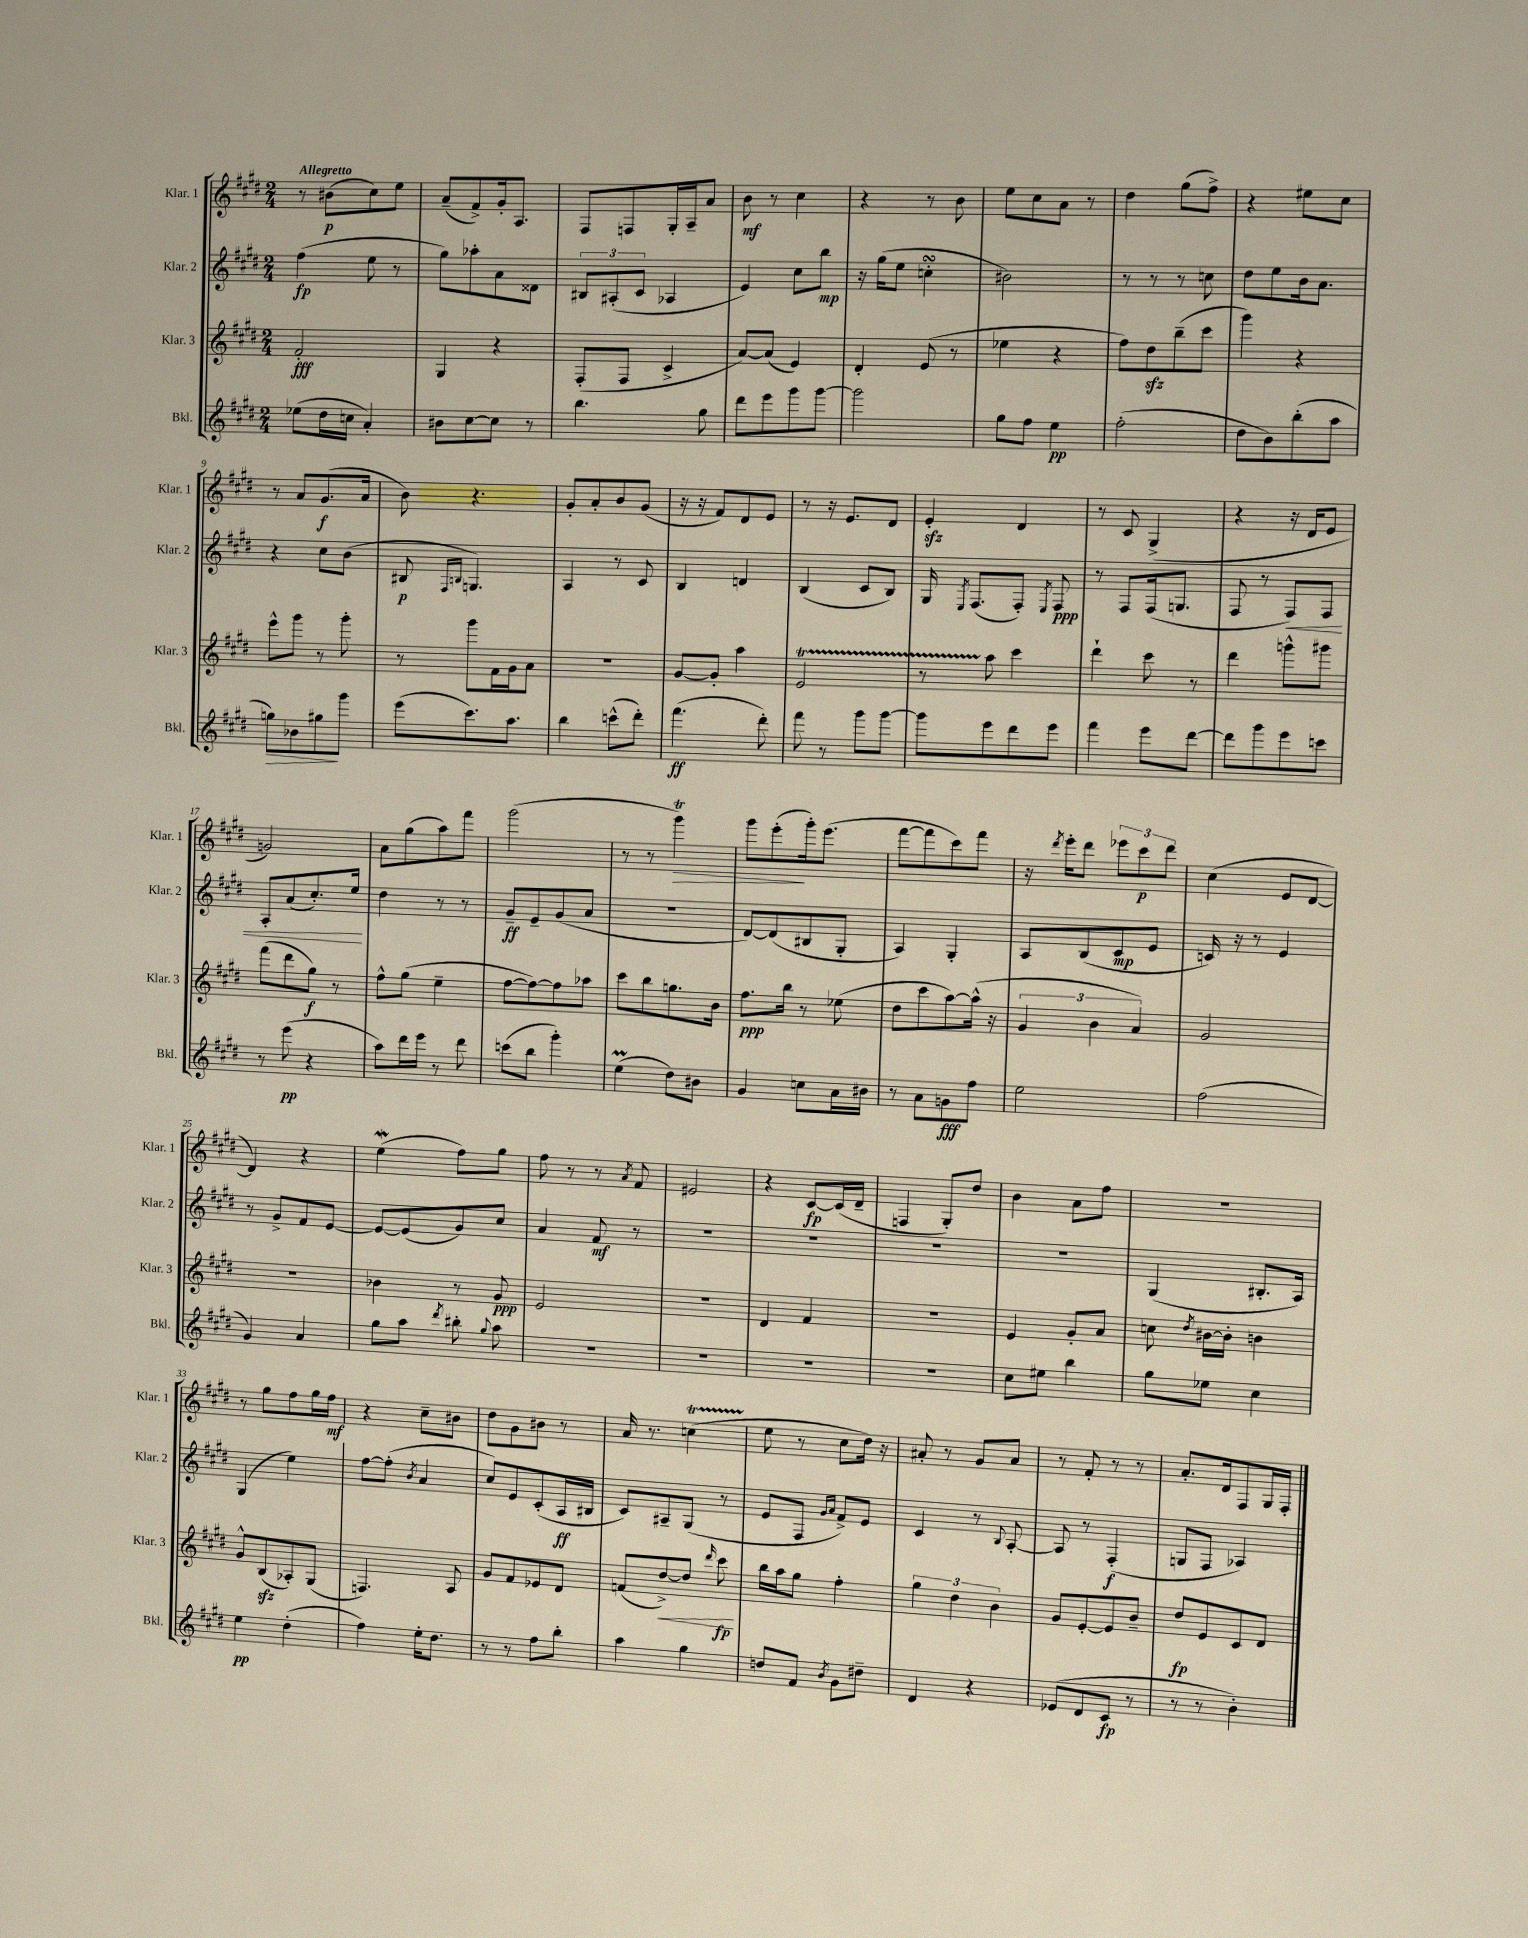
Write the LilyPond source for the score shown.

<<
\new StaffGroup <<
\new Staff = "s0" \with { instrumentName = "Klar. 1" shortInstrumentName = "Klar. 1" } {
    \clef treble \key e \major \numericTimeSignature \time 2/4 \tempo "Allegretto"
    \autoBeamOff r8 bis'8[\p( cis''8) e''8] |
    a'8[--( fis'8->) gis'16-. a8.] |
    fis8[ f8 gis16-. a16-- a'8] |
    b'8\mf r8 cis''4 |
    r4 r8 b'8 |
    e''8[ cis''8 a'8] r8 |
    dis''4 gis''8[( fis''8]->) |
    r4 eis''8[ cis''8] |
    r8 a'8[ gis'8.\f( a'16] |
    b'8) r4. |
    gis'8[-. a'8-. b'8 gis'8]( |
    r16 r16 fis'8[) dis'8 e'8] |
    r8 r16 e'8.[ dis'8] |
    e'4-.\sfz dis'4 |
    r8 cis'8 gis4->( |
    r4 r16 dis'16[ e'8] |
    g'2) |
    a'8[ gis''8( a''8) fis'''8] |
    gis'''2( |
    r8 r8 gis'''4\trill\>) |
    gis'''8[ e'''8-.\!( gis'''16-.) e'''8.]( |
    fis'''8[~ fis'''8 cis'''8) fis'''8] |
    r16 \acciaccatura { dis'''8 } e'''16[-. dis'''8] \tuplet 3/2 { ees'''8[ cis'''8\p dis'''8] } |
    cis''4( e'8[ dis'8]~ |
    dis'4) r4 |
    e''4\mordent( fis''8[) gis''8] |
    fis''8 r8 r8 \acciaccatura { a'8 } fis'8 |
    eis'2 |
    r4 cis'8[~\fp cis'16( dis'16]-- |
    f4 gis8[-.) dis''8] |
    b'4 a'8[ fis''8] |
    R2 |
    r8 gis''8[ fis''8 gis''16 fis''16]\mf |
    r4 cis''8[-- bis'8] |
    dis''8[ gis'8 bis'8] r8 |
    a'16 r8. c''4\startTrillSpan( |
    e''8\stopTrillSpan r8 cis''8[ dis''16]) r16 |
    ais'8-. r8 gis'8[ ais'8] |
    r8 fis'8-. r8 r8 |
    a'8.[-. dis'16 fis8 gis16 fis16]-. \bar "|." |
}
\new Staff = "s1" \with { instrumentName = "Klar. 2" shortInstrumentName = "Klar. 2" } {
    \clef treble \key e \major \numericTimeSignature \time 2/4
    \autoBeamOff fis''4\fp( e''8 r8 |
    gis''8[) aes''8-. a'8 disis'8] |
    \tuplet 3/2 { bis8[ ais8-.( cis'8] } aes4 |
    e'4) cis''8[ b''8]\mp |
    r16 gis''16[( e''8] c''4-.\turn |
    bis'2) |
    r8 r8 r8 c''8 |
    dis''8[ e''8 b'16 a'8.] |
    r4 cis''8[ b'8]( |
    bis8\p \grace { fis16[ b16] } g4.) |
    a4 r8 cis'8 |
    b4 d'4 |
    b4( cis'8[ b8]) |
    gis16 \acciaccatura { e8 } fis8.[( fis8]-.) \acciaccatura { e8 } fis8\ppp |
    r8 fis8[ fis16( g8.] |
    fis8 r8 fis8[\<) fis8] |
    a8[-. a'8( cis''8.-.) e''16]\! |
    dis''4 r8 r8 |
    gis'8[--\ff e'8-- gis'8( a'8] |
    r2 |
    dis'8[~) dis'8( bis8 gis8]-. |
    a4) gis4-. |
    a8[ b8( cis'8\mp e'8] |
    c'16) r16 r8 e'4 |
    r8 gis'8[-> fis'8 e'8]~ |
    e'8[~ e'8( gis'8) cis''8] |
    a'4 fis'8\mf r8 |
    R2 |
    R2 |
    R2 |
    R2 |
    gis4( bis8.[-. a16]) |
    gis4( e''4) |
    fis''8[~ fis''8]-.( \acciaccatura { b'8 } a'4 |
    cis''8[) e'8 cis'8-.( a16\ff bis16] |
    cis'8[) ais8-- gis8]( r8 |
    e'8[ fis8] \grace { gis'16[ a'16] } fis'8[->) e'8] |
    cis'4 r8 \appoggiatura { b8 } a8~-. |
    a8 r8 fis4-.\f( |
    g8[ fis8] aes4) \bar "|." |
}
\new Staff = "s2" \with { instrumentName = "Klar. 3" shortInstrumentName = "Klar. 3" } {
    \clef treble \key e \major \numericTimeSignature \time 2/4
    \autoBeamOff fis'2-.\fff |
    gis4 r4 |
    fis8[-.( fis8] cis'4-> |
    a'8[~) a'8]( e'4) |
    dis'4-. e'8( r8 |
    ees''4 r4 |
    fis''8[) dis''8\sfz b''8--( cis'''8] |
    gis'''4) r4 |
    e'''8[-^ gis'''8] r8 gis'''8-. |
    r8 gis'''8[ fis'16 gis'16 a'8] |
    r2 |
    gis'8[~ gis'8]-. a''4 |
    e'2\startTrillSpan |
    r8 a''8\stopTrillSpan cis'''4 |
    dis'''4-! cis'''8 r8 |
    dis'''4 g'''8[-^ gis'''8] |
    fis'''8[( dis'''8 gis''8]\f) r8 |
    fis''8[-^ gis''8]( e''4-- |
    fis''8[~ fis''8~) fis''8 aes''8] |
    cis'''8[ b''8 g''8. b'16] |
    fis''8.[\ppp b''16] r8 ees''8( |
    dis''8[ cis'''8 a''8~) a''16]-^( r16 |
    \tuplet 3/2 { gis'4 b'4 a'4) } |
    gis'2 |
    R2 |
    bes'4 r8 gis'8\ppp |
    e'2 |
    R2 |
    dis'4 fis'4 |
    r2 |
    e'4 gis'8[-. a'8] |
    c''8 \acciaccatura { dis''8 } bis'16[~ bis'16]-. b'4 |
    gis'8[-^ b8\sfz( aes8-.) gis8]( |
    f4.) a8 |
    gis'8[ fis'8 ees'8 dis'8] |
    f'8[( dis''8~->\<) dis''8] \grace { dis'''16 } cis'''8\fp\! |
    b''16[ a''16 gis''8] fis''4-. |
    \tuplet 3/2 { gis''4 dis''4 b'4 } |
    gis'8[ e'8~-. e'8 b'8]-- |
    dis''8[\fp e'8 cis'8 dis'8] \bar "|." |
}
\new Staff = "s3" \with { instrumentName = "Bkl." shortInstrumentName = "Bkl." } {
    \clef treble \key e \major \numericTimeSignature \time 2/4
    \autoBeamOff ees''8[( dis''16 c''16] a'4-.) |
    bis'8[ cis''8~ cis''8] r8 |
    b''4. gis''8 |
    dis'''8[ e'''8 gis'''8 gis'''8]~ |
    gis'''2 |
    gis''8[ fis''8] e''4\pp |
    fis''2-.( |
    dis''8[ b'8) b''8-.( a''8] |
    g''8[\>) bes'8 gis''8\! gis'''8] |
    e'''8[( cis'''8.) a''8.] |
    b''4 c'''8[-^( dis'''8]-.) |
    fis'''4.\ff( dis'''8-.) |
    fis'''8 r8 gis'''8[ gis'''8]~ |
    gis'''8[ e'''8 dis'''8 e'''8] |
    fis'''4 e'''8[ dis'''8]~ |
    dis'''8[ gis'''8 e'''8 c'''8] |
    r8 e'''8\pp( r4 |
    a''8[) dis'''16 e'''16] r8 dis'''8 |
    c'''8[( b''8] gis'''4-.) |
    e''4\prall( dis''8[) bis'8] |
    gis'4 c''8[ a'16 bis'16] |
    r8 a'8[ g'8\fff fis''8] |
    e''2 |
    fis''2( |
    gis'4) a'4 |
    gis''8[ a''8] \acciaccatura { dis'''8 } bis''8-. \appoggiatura { gis''8 } a''8 |
    R2 |
    R2 |
    R2 |
    R2 |
    cis''8[ eis''8] b''4 |
    gis''8[ ees''8] cis''4 |
    e''4\pp dis''4-.( |
    fis''4) e''16[-. dis''8.] |
    r8 r8 fis''8[ b''8]-. |
    a''4 gis''4 |
    d''8[ fis'8] \acciaccatura { b'8 } gis'8[ dis''8]-- |
    dis'4 r4 |
    ees'8[( dis'8 cis'8]\fp r8 |
    r8 r8 b'4-.) \bar "|." |
}
>>
>>
